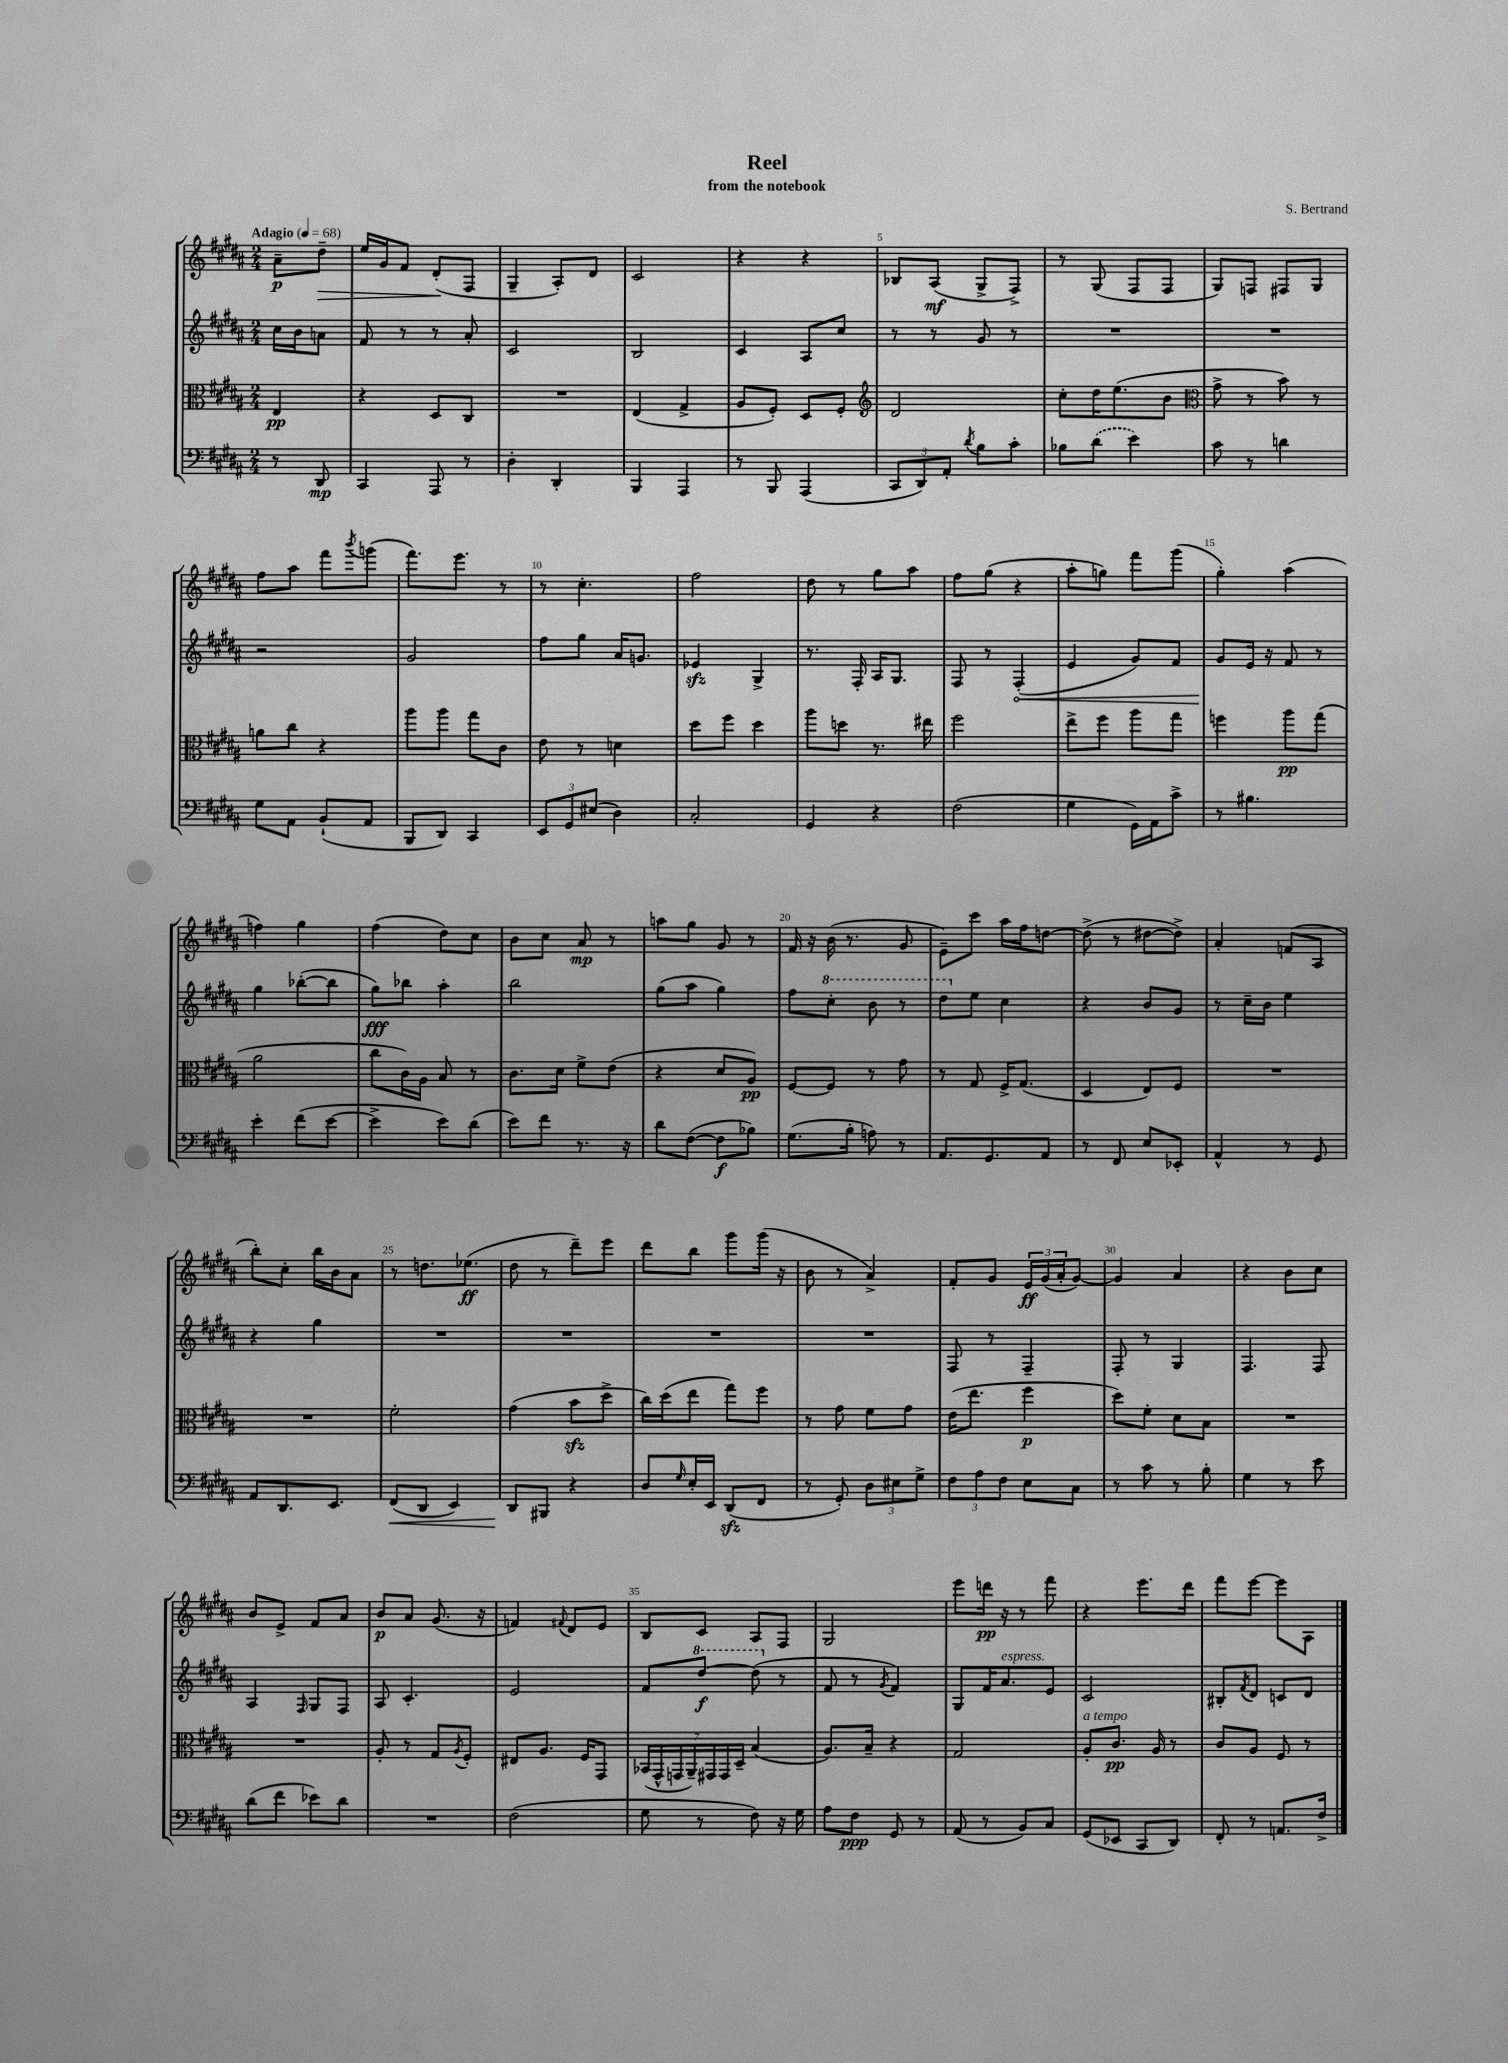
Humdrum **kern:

**kern	**kern	**kern	**kern
*staff4	*staff3	*staff2	*staff1
*clefF4	*clefC3	*clefG2	*clefG2
*k[f#c#g#d#a#]	*k[f#c#g#d#a#]	*k[f#c#g#d#a#]	*k[f#c#g#d#a#]
*M2/4	*M2/4	*M2/4	*M2/4
*MM68	*MM68	*MM68	*MM68
8r	4E/	16cc#\LL	8a#~\L
.	.	16b\J	.
8DD#/	.	8a\J	8dd#~\J
=	=	=	=
4CC#/	4r	8f#/	16ee/LL
.	.	.	16g#/J
.	.	8r	8f#/J
8AAA#/	8D#/L	8r	(8d#'/L
8r	8C#/J	8a#'/	8F#/J
=	=	=	=
4D#'\	2r	2c#/	4G#~/
4DD#'/	.	.	8A#'/L)
.	.	.	8d#/J
=	=	=	=
4BBB/	(4E/	2B/	2c#/
4AAA#/	4G#^/	.	.
=	=	=	=
8r	8A#/L	4c#/	4r
8BBB/	8F#'/J)	.	.
(4AAA#/	8D#/L	8A#/L	4r
.	8F#'/J	8cc#/J	.
=	=	=	=
*	*clefG2	*	*
12CC#/L	2d#/	8r	8B-/L
12DD#/)	.	.	.
.	.	8r	(8A#/J
12AA#'/J	.	.	.
8qd#/	.	.	.
8B\L	.	8g#/	8G#^/L
8c#'\J	.	8r	8F#^/J)
=	=	=	=
8B-\L	8cc#'\L	2r	8r
(8d#\J	16dd#\K	.	(8G#/
.	(8.ee\	.	.
4e\)	.	.	8F#/L
.	8b\J	.	8F#/J
=	=	=	=
*	*clefC3	*	*
8c#\	8g#^\	2r	8G#/L)
8r	8r	.	8F/J
4d\	8b\)	.	8F#/L
.	8r	.	8G#/J
=	=	=	=
8G#\L	8a\L	2r	8ff#\L
8AA#\J	8cc#\J	.	8aa#\J
(8BB`/L	4r	.	8fff#\L
.	.	.	8qbbb/
8AA#/J	.	.	(8ggg\J
=	=	=	=
8BBB/L	8aa#\L	2g#/	8.fff#\L)
8DD#/J)	8aa#\J	.	.
.	.	.	8.eee\J
4CC#/	8gg#\L	.	.
.	8c#\J	.	8r
=	=	=	=
12EE/L	8e\	8ff#\L	8r
12GG#/	.	.	.
.	8r	8gg#\J	4.cc#'\
(12E#/J	.	.	.
4D#\)	4d\	16a#/LK	.
.	.	8.g/J	.
=	=	=	=
2C#'/	8dd#\L	4e-/	2ff#\
.	8ff#\J	.	.
.	4dd#\	4G#^/	.
=	=	=	=
4GG#/	8aa#\L	8.r	8dd#\
.	8dd\J	.	8r
.	.	16F#'/	.
4r	8.r	16A#/LK	8gg#\L
.	.	8.G#/J	.
.	.	.	8aa#\J
.	16ee#\	.	.
=	=	=	=
(2F#\	2ff#\	8F#/	8ff#\L
.	.	8r	(8gg#\J
.	.	(4F#'/	4r
=	=	=	=
4G#\	8ee^\L	4e/	8aa#'\L
.	8ff#\J	.	8gg\J)
16GG#\LL)	8aa#\L	8g#/L)	8fff#\L
16AA#\J	.	.	.
8c#^\J	8gg#\J	8f#/J	(8ggg#\J
=	=	=	=
8r	4ff\	8g#/L	4gg#'\)
4.B#\	.	16e/Jk	.
.	.	16r	.
.	8aa#\L	8f#/	(4aa#\
.	(8gg#\J	8r	.
=	=	=	=
4e'\	2a#\	4gg#\	4ff\)
(8f#\L	.	([8bb-'\L	4gg#\
[8e\J	.	8bb-\]J	.
=	=	=	=
4e^\]	8cc#\L	8gg#\L)	(4ff#\
.	16c#\L)	8bb-\J	.
.	16A#\JJ	.	.
8e\L)	8B/	4aa#'\	8dd#\L)
(8d#\J	8r	.	8cc#\J
=	=	=	=
8e\L)	8.c#\L	2bb\	8b\L
8f#\J	.	.	8cc#\J
.	16d#\Jk	.	.
8.r	8f#^\L	.	8a#/
.	(8e\J	.	8r
16r	.	.	.
=	=	=	=
8d#\L	4r	(8gg#\L	8aa\L
([8F#\J	.	8aa#\J	8gg#\J
8F#\]L	8d#/L	4gg#\)	8g#/
8B-\J)	8A#/J)	.	8r
=	=	=	=
(8.G#\L	[8F#/L	8ff#\L	16f#/
.	.	.	16r
.	8F#/]J	8ccc#'\J	(16b\
16B'\Jk	.	.	8.r
8A\)	8r	8bb\	.
8r	8g#\	8r	8g#/
=	=	=	=
8.AA#/L	8r	8ddd#\L	8e~\L)
.	8G#/	8ee\J	8ccc#\J
8.GG#/	.	.	.
.	16F#^/LK	4cc#\	16aa#\LL
.	(8.G#/J	.	16ff#\J
8AA#/J	.	.	[8dd\J
=	=	=	=
8r	4D#/	4r	(8dd^\]
8FF#/	.	.	8r
8E/L	8E/L)	8b/L	[8dd#\L
8EE-'/J	8F#/J	8g#/J	8dd#^\]J)
=	=	=	=
4AA#^^/	2r	8r	4a#'/
.	.	16cc#~\LL	.
.	.	16b\JJ	.
8r	.	4ee\	(8f/L
8GG#/	.	.	8A#/J
=	=	=	=
8AA#/L	2r	4r	8bb'\L)
8.DD#/	.	.	8cc#'\J
.	.	4gg#\	16bb\LL
8.EE/J	.	.	16b\J
.	.	.	8a#\J
=	=	=	=
(8FF#/L	2f#'\	2r	8r
8DD#/J	.	.	8.dd\L
4EE/)	.	.	.
.	.	.	(8.ee-\J
=	=	=	=
8DD#/L	(4g#\	2r	8dd#\
8BBB#/J	.	.	8r
4r	8b\L	.	8ddd#~\L)
.	8dd#^\J	.	8eee\J
=	=	=	=
8D#/L	16cc#\LL)	2r	8ddd#\L
.	(16dd#\J	.	.
16qqG#/	.	.	.
16E'/L	8ee\J	.	8bb\J
16EE/JJ	.	.	.
(8DD#/L	8gg#\L)	.	8ggg#\L
8FF#/J	8ff#\J	.	(16ggg#\Jk
.	.	.	16r
=	=	=	=
8r	8r	2r	8b\
8GG#'/)	8g#\	.	8r
12D#\L	8f#\L	.	4a#^/)
12E#\	.	.	.
.	8g#\J	.	.
12G#^\J	.	.	.
=	=	=	=
12F#\L	(16e\LK	8F#/	8f#'/L
.	8.ee\J	.	.
12A#\	.	.	.
.	.	8r	8g#/J
12F#\J	.	.	.
8E\L	4ff#\	4F#~/	24e/LL
.	.	.	(24g#/
.	.	.	24a#'/J
8C#\J	.	.	[8g#/J)
=	=	=	=
8r	8dd#\L)	8F#'/	4g#/]
8c#\	8f#'\J	8r	.
8r	8d#\L	4G#/	4a#/
8B'\	8B\J	.	.
=	=	=	=
4G#\	2r	4.F#/	4r
8r	.	.	8b\L
8e\	.	8F#/	8cc#\J
=	=	=	=
(8d#\L	2r	4A#/	8b/L
8f#\J	.	.	8e^/J
.	.	16qqF#/	.
8e-\L)	.	8G#/L	8f#/L
8d#\J	.	8F#/J	8a#/J
=	=	=	=
2r	8A#'/	8A#/	8b/L
.	8r	4.c#'/	8a#/J
.	8G#/L	.	(8.g#/
.	8qA#/	.	.
.	8F#'/J	.	.
.	.	.	16r
=	=	=	=
(2F#\	8E#/L	2e/	4f/)
.	8.A#/J	.	.
.	.	.	8qqf#/
.	.	.	8d#/L
.	16F#/LK	.	.
.	8GG#/J	.	8e/J
=	=	=	=
8G#\	(28BB-/LL	8f#/L	8B/L
.	28GG#^^/	.	.
.	28GG/	.	.
.	28AA#~/)	.	.
8r	.	[8ddd#/J	8c#/J
.	28GG#/	.	.
.	28GG#/	.	.
.	28D#~/JJ	.	.
8F#\)	(4B/	(8ddd#\]	8A#/L
16r	.	8r	8F#/J
16G#\	.	.	.
=	=	=	=
8A#\L	8.A#/L)	8f#/	2G#/
8F#\J	.	8r	.
.	16B~/Jk	.	.
.	.	8qg#/	.
8GG#/	4r	4f#/)	.
8r	.	.	.
=	=	=	=
(8AA#/	2G#/	8G#/L	8eee\L
8r	.	16f#/K	16ddd\Jk
.	.	8.a#/	16r
8BB/L)	.	.	8r
8C#/J	.	8e/J	8fff#\
=	=	=	=
(8GG#/L	8A#'/L	2c#/	4r
8EE-/J	8.c#/J	.	.
8CC#/L	.	.	8.eee\L
.	16A#/	.	.
8DD#/J)	8r	.	.
.	.	.	16ddd#\Jk
=	=	=	=
8FF#'/	8c#/L	8B#'/L	8fff#\L
.	.	8qf#/	.
8r	8A#/J	8d#/J	[8eee\J
8.AA/L	8F#/	8c/L	8eee\]L
.	8r	8d#/J	8A#\J
16F#^/Jk	.	.	.
==	==	==	==
*-	*-	*-	*-
